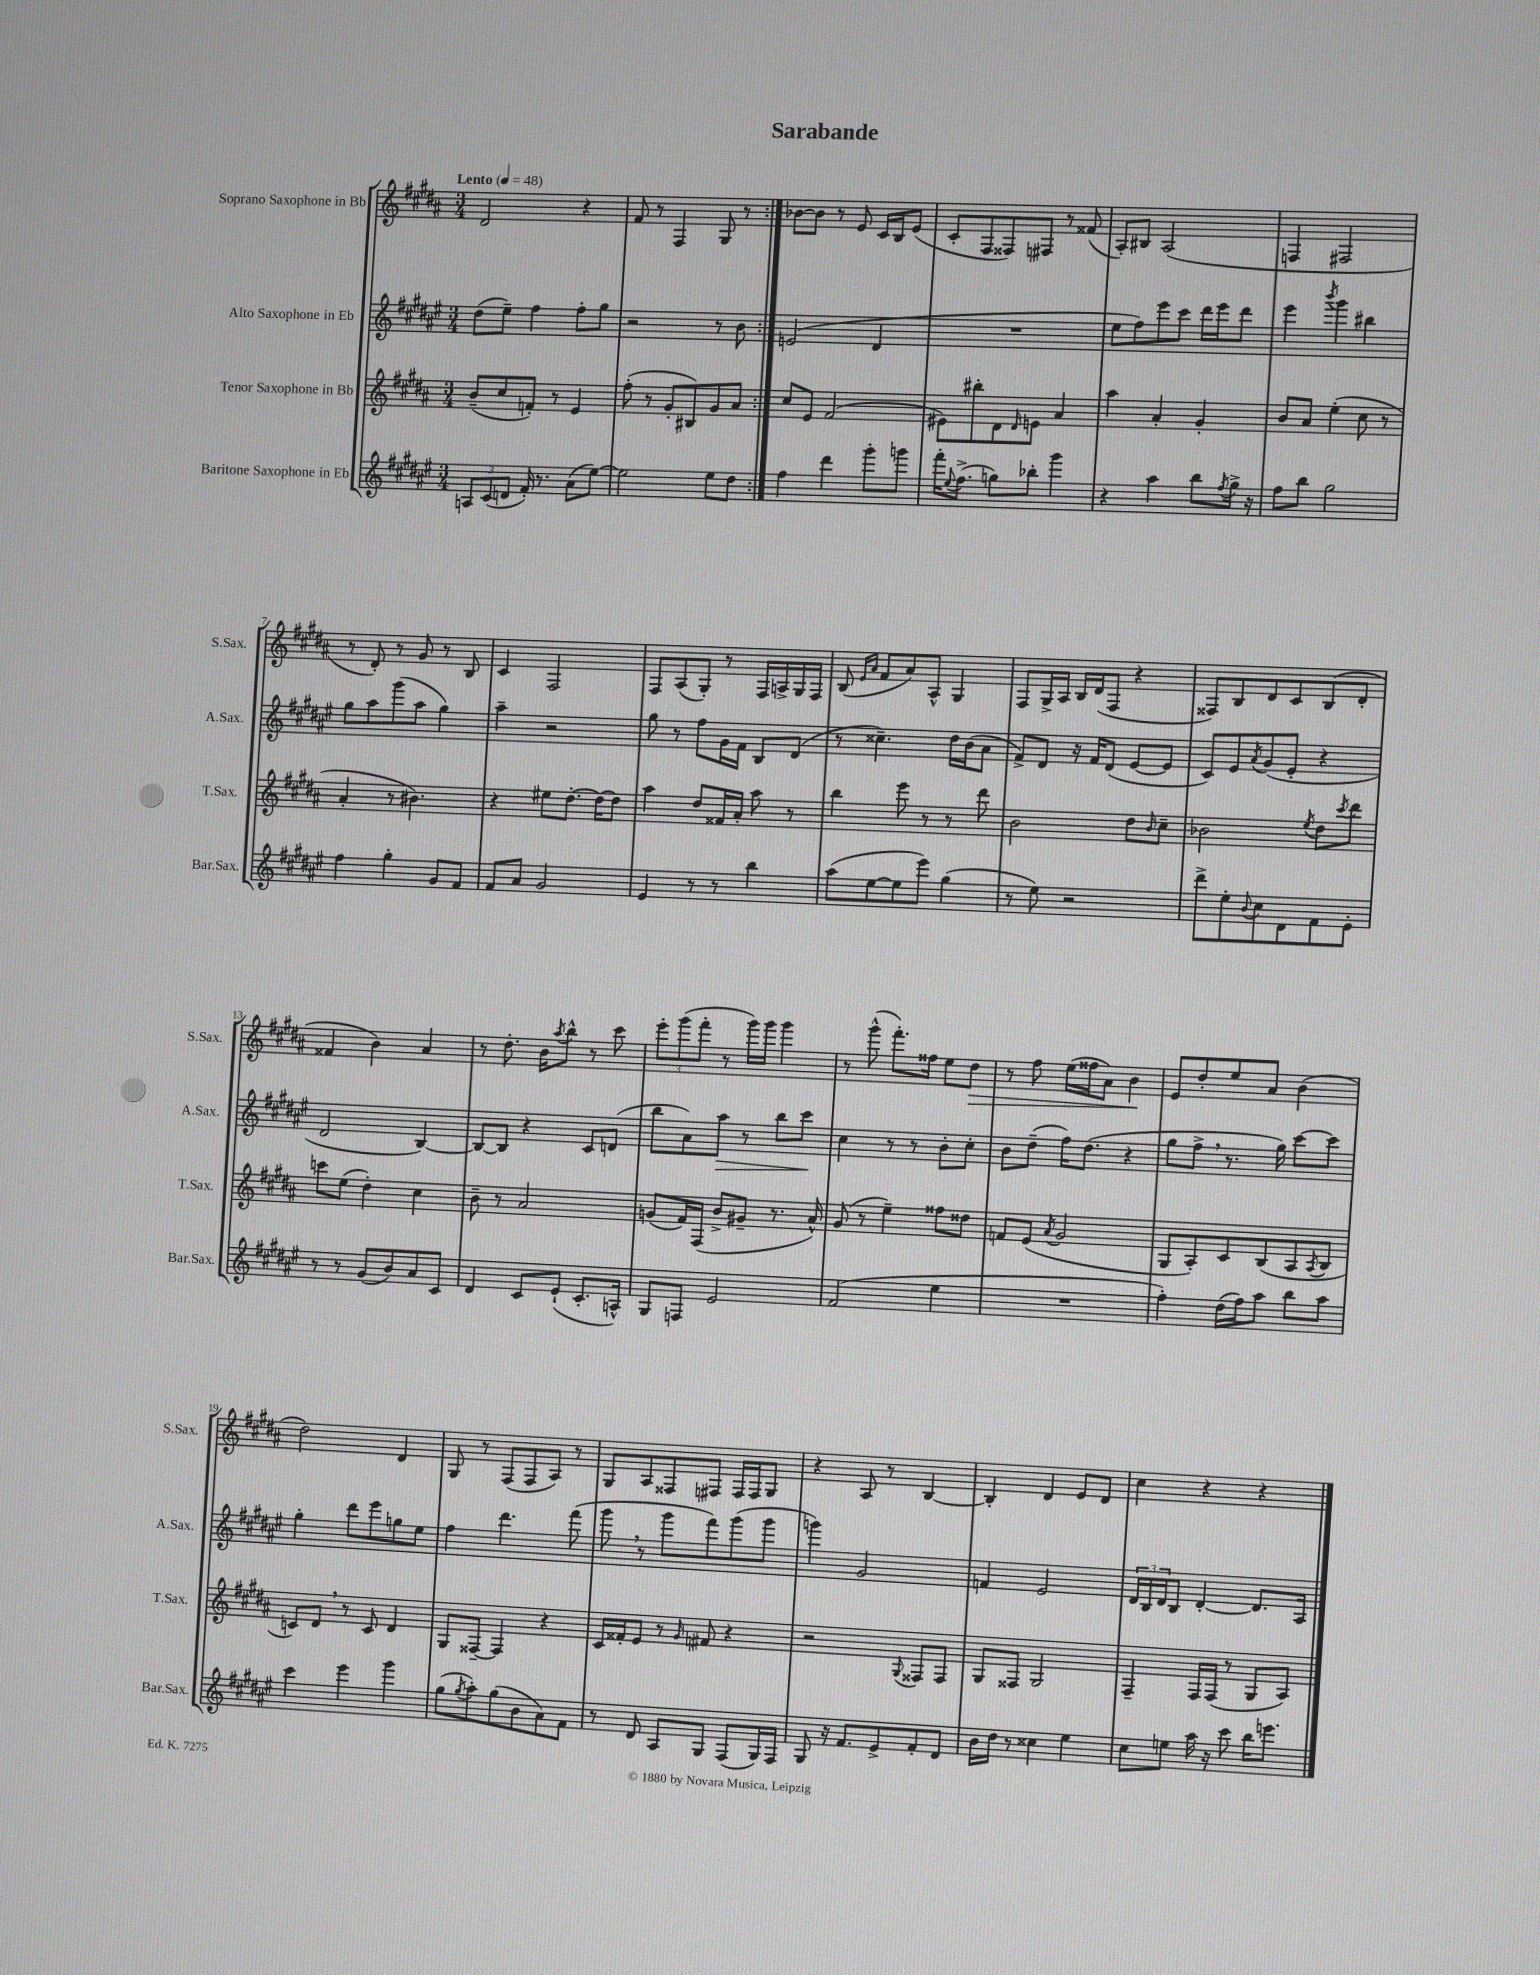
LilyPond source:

\header { title = "Sarabande" }
<<
\new StaffGroup <<
\new Staff = "s0" \with { instrumentName = "Soprano Saxophone in Bb" shortInstrumentName = "S.Sax." } {
    \clef treble \key b \major \numericTimeSignature \time 3/4 \tempo "Lento" 4 = 48
    \repeat volta 2 { dis'2 r4 |
    fis'8 r8 fis4 gis8 r8 | }
    bes'8~ bes'8 r8 e'8 cis'16 b16 e'8( |
    cis'8-. fis8 fisis8) fis8 r8 fisis'8( |
    ais8-.) bis8 ais2( |
    f4 fis2 |
    r8 dis'8-.) r8 gis'8 r8 b8 |
    cis'4 fis2 |
    fis8 ais8( gis8-.) r8 fis16 a16-> gis16 fis16 |
    b8( \grace { e'16 ais'16 } fis'8 ais'8) ais8-^ gis4 |
    fis8 gis16-> ais16 b16 dis'16( fis8 r4 |
    fisis8) b8 dis'8 cis'8 b8( dis'8-. |
    fisis'4 b'4) ais'4 |
    r8 dis''8.-. b'16 \acciaccatura { ais''8 } b''8-^ r8 cis'''8 |
    \tuplet 3/2 { e'''8-. gis'''8( fis'''8-. } r8 gis'''16) gis'''16 gis'''4 |
    r8 gis'''8-^( fis'''8.-.) fisis''16 e''8 dis''8\> |
    r8 fis''8 e''16( fisis''16 ais'8) b'4\! |
    e'8 dis''8-. e''8 ais'8 b'4( |
    dis''2) dis'4 |
    gis8 r8 fis8( fis8 ais8) r8 |
    gis8 ais8 fisis8 fis8 fis16 fis16 gis8 |
    r4 ais8 r8 b4~ |
    b4-. dis'4 e'8 dis'8 |
    cis''4 r4 r4 \bar "|." |
}
\new Staff = "s1" \with { instrumentName = "Alto Saxophone in Eb" shortInstrumentName = "A.Sax." } {
    \clef treble \key fis \major \numericTimeSignature \time 3/4
    \repeat volta 2 { dis''8( eis''8--) fis''4 fis''8-. gis''8 |
    r2 r8 b'8 | }
    e'2( dis'4 |
    R2. |
    eis''8 fis''8) eis'''8 cis'''8 dis'''16 eis'''16 dis'''8 |
    eis'''4 \acciaccatura { b'''8 } gis'''4 bis''4 |
    gis''8 ais''8 gis'''8( ais''8 gis''4) |
    ais''4-- r2 |
    gis''8 r8 fis''8 gis'16 fis'16 b8 dis'8( |
    r8 cisis''4.--) dis''16 b'16( ais'8 |
    fis'8->) dis'8 r16 fis'16 dis'8( eis'8~ eis'8 |
    cis'8) eis'8 \acciaccatura { ais'8 } gis'8( eis'8-. r4 |
    dis'2 b4~) |
    b8~ b8 r4 cis'8 d'8( |
    b''8 ais'8) ais''8\> r8 b''8 cis'''8\! |
    cis''4 r8 r8 b'8-. cis''8-. |
    b'8 dis''8--( fis''16) dis''8.( r4 |
    gis''8 fis''8-> \breathe r8. gis''16) cis'''8~ cis'''8 |
    gis''4-. dis'''8 eis'''8 g''8 eis''8 |
    fis''4 dis'''4. fis'''8( |
    gis'''8 \breathe r8 gis'''8 fis'''8) gis'''8( gis'''8 |
    g'''4) gis'2 |
    f'4 eis'2 |
    \tuplet 3/2 { dis'16 b16 dis'16 } b8 dis'4~-. dis'8. ais16 \bar "|." |
}
\new Staff = "s2" \with { instrumentName = "Tenor Saxophone in Bb" shortInstrumentName = "T.Sax." } {
    \clef treble \key b \major \numericTimeSignature \time 3/4
    \repeat volta 2 { b'8--( cis''8 f'8-.) r8 e'4 |
    fis''8-.( r8 gis'8-. bis8) gis'8 ais'8 | }
    cis''8 e'8 fis'2( |
    eis'8) bis''8-. dis'8 \grace { dis'16 } e'8 ais'4 |
    ais''4 ais'4-. gis'4-. |
    b'8 ais'8 e''4-.( cis''8 r8 |
    ais'4-. r8 bis'4.) |
    r4 eis''8 dis''8.~-. dis''16~ dis''8 |
    ais''4 dis''8 fisis'16 ais'16-. ais''8 r8 |
    b''4 e'''8 r8 r8 dis'''8 |
    b'2 dis''8 \grace { b'16 } cis''8-- |
    bes'2 \acciaccatura { e''8 } dis''8 \acciaccatura { cis'''8 } dis'''8 |
    c'''8 e''8( dis''4-.) cis''4 |
    b'8-- r8 ais'2 |
    g'8( fis'16) fis16( b'8-> gis'8-- r8. ais'16-^) |
    gis'8( r8 e''4--) fisis''8 disis''8 |
    f'8 e'8( \acciaccatura { ais'8 } gis'2 |
    gis8 ais8-.) cis'8 b8( ais8 \acciaccatura { ais8 } b8 |
    c'8) dis'8 \breathe r8 c'8 dis'4 |
    gis8 fisis8~-- fisis4 r4 |
    cis'16 fisis'16-. e'8 r8 \grace { gis'16 } fis'8 r4 |
    r2 \appoggiatura { gis8 } fisis8 fisis8 |
    gis8 fisis8 gis2 |
    fis4-- fis16 fis16( r8 gis8 ais8) \bar "|." |
}
\new Staff = "s3" \with { instrumentName = "Baritone Saxophone in Eb" shortInstrumentName = "Bar.Sax." } {
    \clef treble \key fis \major \numericTimeSignature \time 3/4
    \repeat volta 2 { \tuplet 3/2 { a8 cis'8( d'8 } fis'16-.) r8. ais'8( eis''8~) |
    eis''2 eis''8 dis''8 | }
    fis''4 dis'''4 gis'''8-. g'''8 |
    fis'''16-. \appoggiatura { eis''8 } fis''8.->( g''8) bes''8-. gis'''4 |
    r4 ais''4 b''8 \acciaccatura { fis''8 } gis''16-> r16 |
    fis''8 b''8 gis''2 |
    fis''4 gis''4-. gis'8 fis'8 |
    fis'8 ais'8 gis'2 |
    eis'4 r8 r8 b''4 |
    ais''8( eis''8~ eis''8 eis'''8) gis''4( |
    r8 eis''8) r2 |
    dis'''8-> eis''8-. \appoggiatura { b'8 } cis''8 dis'8 fis'8 eis'8-. |
    r8 r8 gis'8( b'8) ais'8 cis'8 |
    dis'4 cis'8 eis'8-!( cis'8.-. a16-^) |
    gis8 f8 eis'2 |
    fis'2( eis''4 |
    R2. |
    fis''4-.) dis''16( fis''16) ais''8 b''8 ais''8 |
    cis'''4 eis'''4 gis'''4 |
    gis''8( \acciaccatura { gis''8 } ais''8-.) gis''8( b'8 ais'8) fis'8 |
    r8 dis'8 ais8 gis8 fis8( gis16) fis16 |
    gis8 r16 fis'8. eis'8-> fis'8-. dis'8 |
    b'16 dis''16 r8 cisis''4 eis''4 |
    cis''8 e''8 ais''16 r16 cis'''8 b''16 e'''8. \bar "|." |
}
>>
>>
